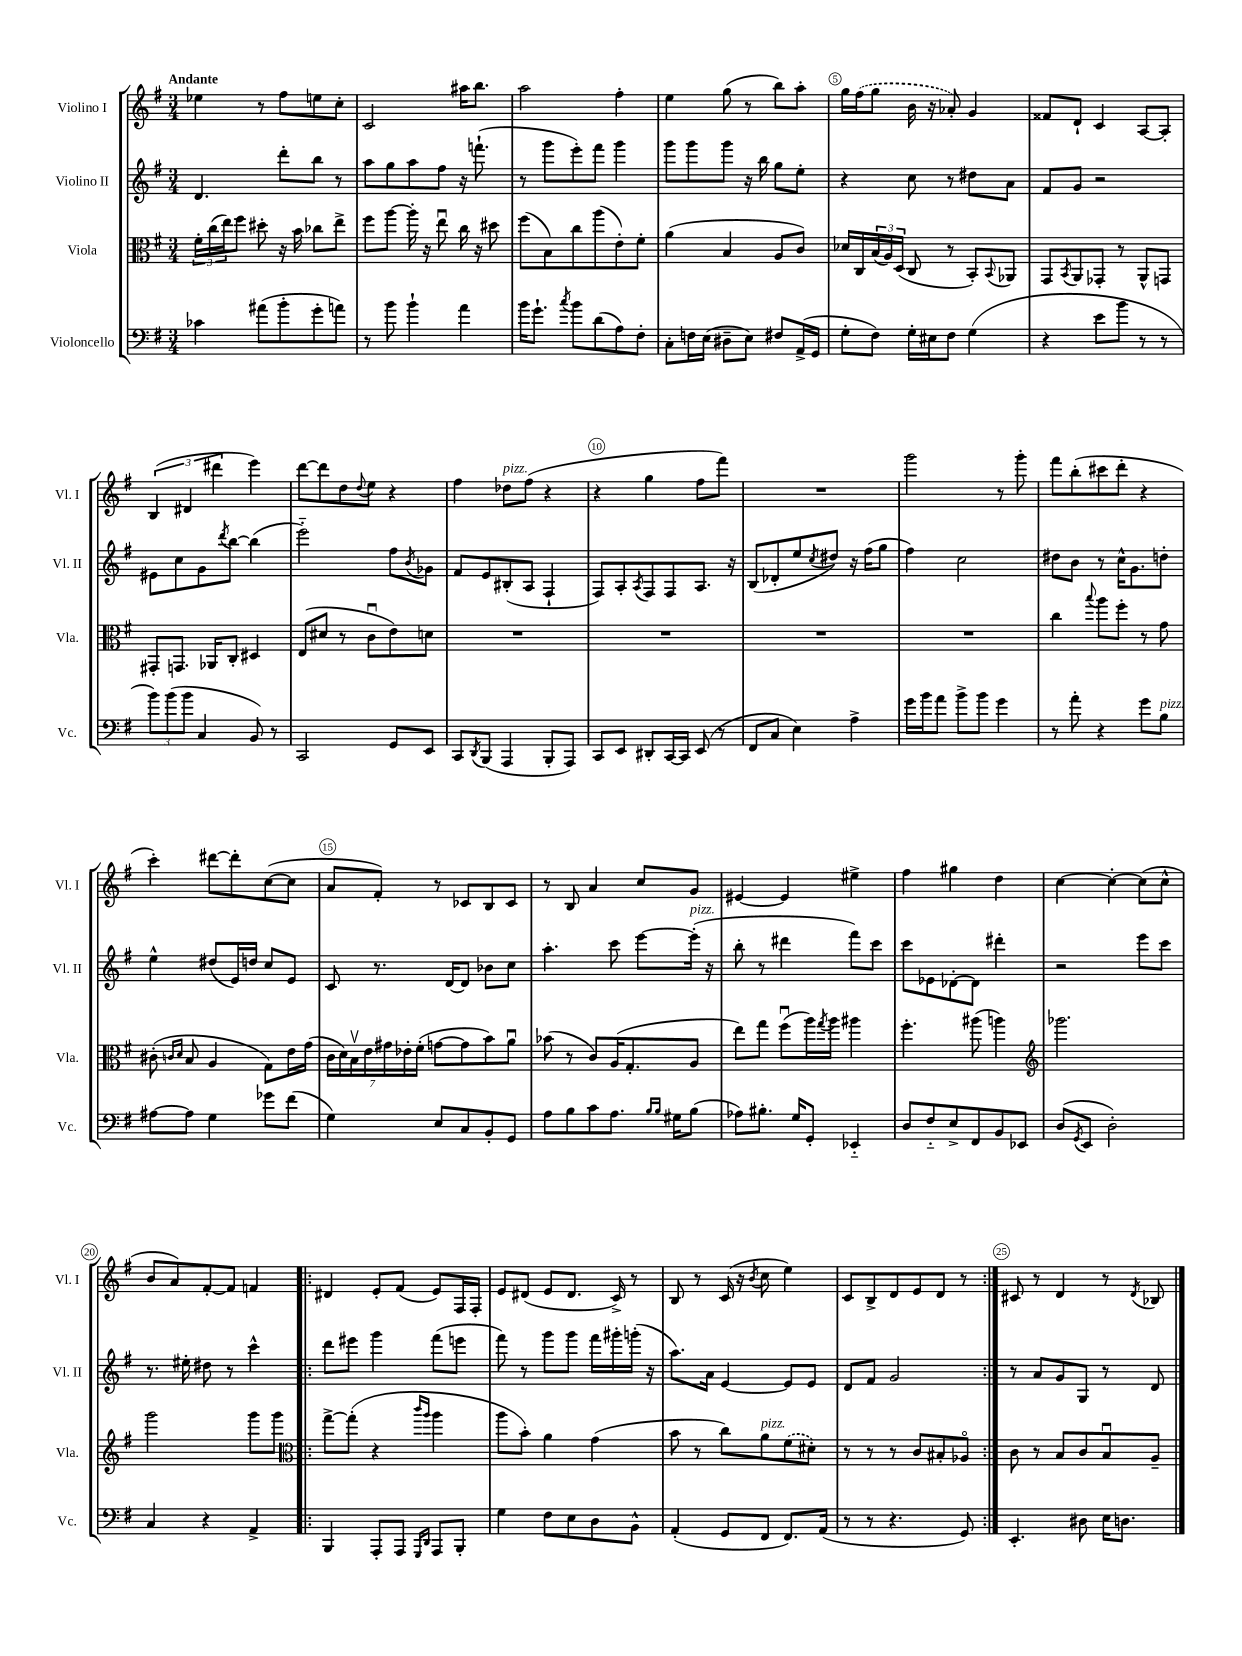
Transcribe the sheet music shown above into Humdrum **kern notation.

**kern	**kern	**kern	**kern
*part4	*part3	*part2	*part1
*staff4	*staff3	*staff2	*staff1
*I"Violoncello	*I"Viola	*I"Violino II	*I"Violino I
*I'Vc.	*I'Vla.	*I'Vl. II	*I'Vl. I
*clefF4	*clefC3	*clefG2	*clefG2
*k[f#]	*k[f#]	*k[f#]	*k[f#]
*M3/4	*M3/4	*M3/4	*M3/4
=1	=1	=1	=1
!	!	!	!LO:TX:a:B:t=Andante
4c-X\	24f#'\LL	4.d/	4ee-X\
.	(24cc\	.	.
.	24ee\J)	.	.
.	8ff#\J	.	.
(8a#X\L	8dd#X'\	.	8r
8b'\	16r	8ddd'\L	8ff#\L
.	16b\	.	.
8g'\	8cc-X\L	8bb\J	8een\
8an\J)	8ee^\J	8r	8cc'\J
=2	=2	=2	=2
8r	8ff#\L	8aa\L	2c/
8b\	[8aa\J	8gg\	.
4b`\	16aa'\]	8aa\	.
.	16r	.	.
.	8eeu\	8ff#\J	.
4a\	16cc\	16r	16aa#X\KL
.	16r	(8.fffn`\	8.bb\J
.	8dd#X\	.	.
=3	=3	=3	=3
16b\KL	(8ff#\L	8r	2aa\
8.g`\J	.	.	.
.	8B\)	8ggg\L	.
8qcc/	.	.	.
8b\L	8cc\	8eee'\)	.
(8d\	(8aa\	8fff#\J	.
8A\)	8e'\)	4ggg\	4ff#'\
8F#'\J	8f#'\J	.	.
=4	=4	=4	=4
8C'\L	(4a\	8ggg\L	4ee\
16Fn\L	.	8ggg\	.
(16E\JJ	.	.	.
8D#X~\L	4B/	8ggg\J	(8gg\
8E\J)	.	16r	8r
.	.	16bb\	.
8F#X/L	8A/L	8gg\L	8bb\L)
(16AA^/L	8c/J)	8ee'\J	8aa'\J
16GG/JJ	.	.	.
=5	=5	=5	=5
8G'\L	16d-X/LL	4r	16gg\LL
.	16C/	.	(16ff#\J
8F#\J)	(24B/	.	8gg\J
.	24A/)	.	.
.	(24D/JJ	.	.
16G'\LL	8C/	8cc\	16b\
16E#X\J	.	.	16r
8F#\J	8r	8r	8a-X'/)
(4G\	8BB'/L)	8dd#X\L	4g/
.	8qqBB/	.	.
.	8AA-X/J	8a\J	.
=6	=6	=6	=6
4r	8GG/L	8f#/L	8f##X/L
.	8qBB/	.	.
.	8AA/	8g/J	8d`/J
8e\L	8GG-X'/J	2r	4c/
8b\J	8r	.	.
8r	8AA^^/L	.	[8A/L
8r	8GGn/J	.	8A'/J]
!!LO:LB:g=z
=7	=7	=7	=7
12b\L)	8GG#X'/L	8e#X\L	(6B/
(12b\	.	.	.
.	8.GGn/J	8cc\	.
12b\J	.	.	6d#X/
4C/	.	8g\	.
.	16AA-X/KL	.	.
.	.	.	6ddd#X\
.	.	8qddd/	.
.	8C'/J	[8bb\J	.
8BB/)	4D#X/	(4bb\]	4eee\)
8r	.	.	.
=8	=8	=8	=8
2CC/	(8E/L	2eee\)	[8ddd\L
.	8d#X/J	.	8ddd\]
.	8r	.	8dd\
.	.	.	8qqdd/
.	8cu\L	.	8ee\J
8GG/L	8e\)	8ff#\L	4r
.	.	8qb/	.
8EE/J	8dn\J	8g-X\J	.
=9	=9	=9	=9
8CC/L	2.r	8f#/L	4ff#\
8qDD/	.	.	.
(8BBB/J	.	8e/	.
!	!	!	!LO:TX:a:i:t=pizz.
4AAA/	.	(8B#X'/	8dd-X\L
.	.	8A/J	(8ff#\J
8BBB'/L	.	4F#`/	4r
8AAA/J)	.	.	.
=10	=10	=10	=10
8CC/L	2.r	8F#/L)	4r
8EE/J	.	8A'/	.
.	.	8qA/	.
8DD#X'/L	.	8F#/	4gg\
[16CC/L	.	8F#/	.
16CC/JJ]	.	.	.
(8EE/	.	8.A/J	8ff#\L
8r	.	.	8fff#\J)
.	.	16r	.
=11	=11	=11	=11
8FF#/L	2.r	(8B/L	2.r
8C/J	.	8d-X'/	.
4E\)	.	8ee/	.
.	.	8qcc/	.
.	.	8dd#X/J)	.
4A^\	.	16r	.
.	.	(16ff#\KL	.
.	.	8gg\J	.
=12	=12	=12	=12
16g\LL	2.r	4ff#\)	2ggg\
16b\J	.	.	.
8a\J	.	.	.
8b^\L	.	2cc\	.
8b\J	.	.	.
4g\	.	.	8r
.	.	.	8ggg'\
=13	=13	=13	=13
8r	4cc\	8dd#X\L	8fff#\L
8a'\	.	8b\J	(8bb'\
.	8qqbb/	.	.
4r	8aa\L	8r	8ccc#X\
.	8ff#'\J	16cc^^\KL	8ddd'\J
.	.	8.g\	.
8g\L	8r	.	4r
!LO:TX:a:i:t=pizz.	!	!	!
8B\J	8g\	8ddn'\J	.
!!LO:LB:g=z
=14	=14	=14	=14
[8A#X\L	(8c#X'\	4ee^^\	4ccc'\)
.	16qqcn/LL	.	.
.	16qqd/JJ	.	.
8A#\J]	8B/	.	.
4G\	4A/	(8dd#X/L	[8ddd#X\L
.	.	16e/L)	8ddd#'\]
.	.	16ddn/JJ	.
8g-X\L	8G\L)	8cc/L	([8cc\
(8f#\J	16e\L	8e/J	8cc\J]
.	(16g\JJ	.	.
=15	=15	=15	=15
4G\)	28c\LL	8c/	8a/L
.	28d\)	.	.
.	28Bv\	.	.
.	28e\	.	.
.	.	8.r	8f#'/J)
.	28g#X\	.	.
.	28e-X'\	.	.
.	(28f#'\JJ	.	.
8E/L	[8gn\L	.	8r
.	.	[16d/KL	.
8C/	8g\]	8d/J]	8c-X/L
8BB'/	8b\)	8b-X\L	8B/
8GG/J	8au\J	8cc\J	8c-/J
=16	=16	=16	=16
8A\L	(8b-X\	4.aa'\	8r
8B\	8r	.	8B/
8c\	8c/L)	.	4a/
8.A\J	(16A/K	8ccc\	.
.	8.G'/	.	.
.	.	[8eee\L	8cc/L
16qqB/LL	.	.	.
16qqB/JJ	.	.	.
16G#X\KL	.	.	.
!	!	!LO:TX:a:i:t=pizz.	!
(8B\J	8A/J	(16eee'\Jk]	8g/J
.	.	16r	.
=17	=17	=17	=17
8A-X\L)	8ee\L)	8bb'\	[4e#X/
8.B#X'\J	8gg\J	8r	.
.	(8ff#u\L	4ddd#X\	4e#/]
16G/KL	.	.	.
8GG'/J	16aa\L)	.	.
.	8qgg/	.	.
.	16aa\JJ	.	.
4EE-X/	4aa#X\	8fff#\L)	4ee#X^\
.	.	8ccc\J	.
=18	=18	=18	=18
8D/L	4.ff#'\	8ccc\L	4ff#\
8F#/	.	8e-X\	.
8E^/	.	[8d-X'\	4gg#X\
8FF#/	(8aa#X\	8d-\J]	.
8BB/	4aan\)	4ddd#X'\	4dd\
8EE-X/J	.	.	.
=19	=19	=19	=19
*	*clefG2	*	*
(8D/L	2.ggg-X\	2r	[4cc\
8qGG/	.	.	.
8EE/J	.	.	.
2D'\)	.	.	4cc'\_
.	.	8eee\L	(8cc\L]
.	.	8ccc\J	8cc^^\J
!!LO:LB:g=z
=20	=20	=20	=20
4C/	2ggg\	8.r	8b/L
.	.	.	8a/)
.	.	16ee#X'\	.
4r	.	8dd#X\	[8f#'/
.	.	8r	8f#/J]
4AA^/	8ggg\L	4ccc^^\	4fn/
.	8ggg\J	.	.
=21!|:	=21!|:	=21!|:	=21!|:
*	*clefC3	*	*
4BBB/	[8gg^\L	8ddd\L	4d#X/
.	(8gg'\J]	8eee#X\J	.
8AAA'/L	4r	4ggg\	8e'/L
8AAA/J	.	.	(8f#/J
16qqGGG/LL	16qqccc/LL	.	.
16qqDD/JJ	16qqaa/JJ	.	.
8AAA/L	4aa\	(8fff#\L	8e/L)
8BBB'/J	.	8eeen\J	16F#/L
.	.	.	16F#'/JJ
=22	=22	=22	=22
4G\	8aa\L	8fff#\)	8e/L
.	8b'\J)	8r	(8d#X/J
8F#\L	4a\	8ggg\L	8e/L
8E\	.	8ggg\J	8.d#/J
8D\	(4g\	16fff#\LL	.
.	.	16ggg#X'\	16c^/)
8BB^^\J	.	(16gggn'\JJ	8r
.	.	16r	.
=23	=23	=23	=23
(4AA'/	8b\	8.aa\L)	8B/
.	8r	.	8r
.	.	16a\Jk	.
8GG/L	8cc\L)	[4e/	(16c/
.	.	.	16r
.	.	.	8qb/
!	!LO:TX:a:i:t=pizz.	!	!
8FF#/J	8a\	.	8cc\
8.FF#/L)	(8f#\	8e/L]	4ee\)
.	8d#X'\J)	8e/J	.
(16AA/Jk	.	.	.
=24	=24	=24	=24
8r	8r	8d/L	8c/L
8r	8r	8f#/J	8B^/
4.r	8r	2g/	8d/
.	8c/L	.	8e/
.	8B#X'/	.	8d/J
8GG/)	8A-X/J	.	8r
=25:|!	=25:|!	=25:|!	=25:|!
4.EE'/	8c\	8r	8c#X/
.	8r	8a/L	8r
.	8B/L	8g/	4d/
8D#X\	8c/	8G/J	.
16E\KL	8Bu/	8r	8r
8.Dn\J	.	.	.
.	.	.	8qd/
.	8A~/J	8d/	8B-X/
==	==	==	==
*-	*-	*-	*-
